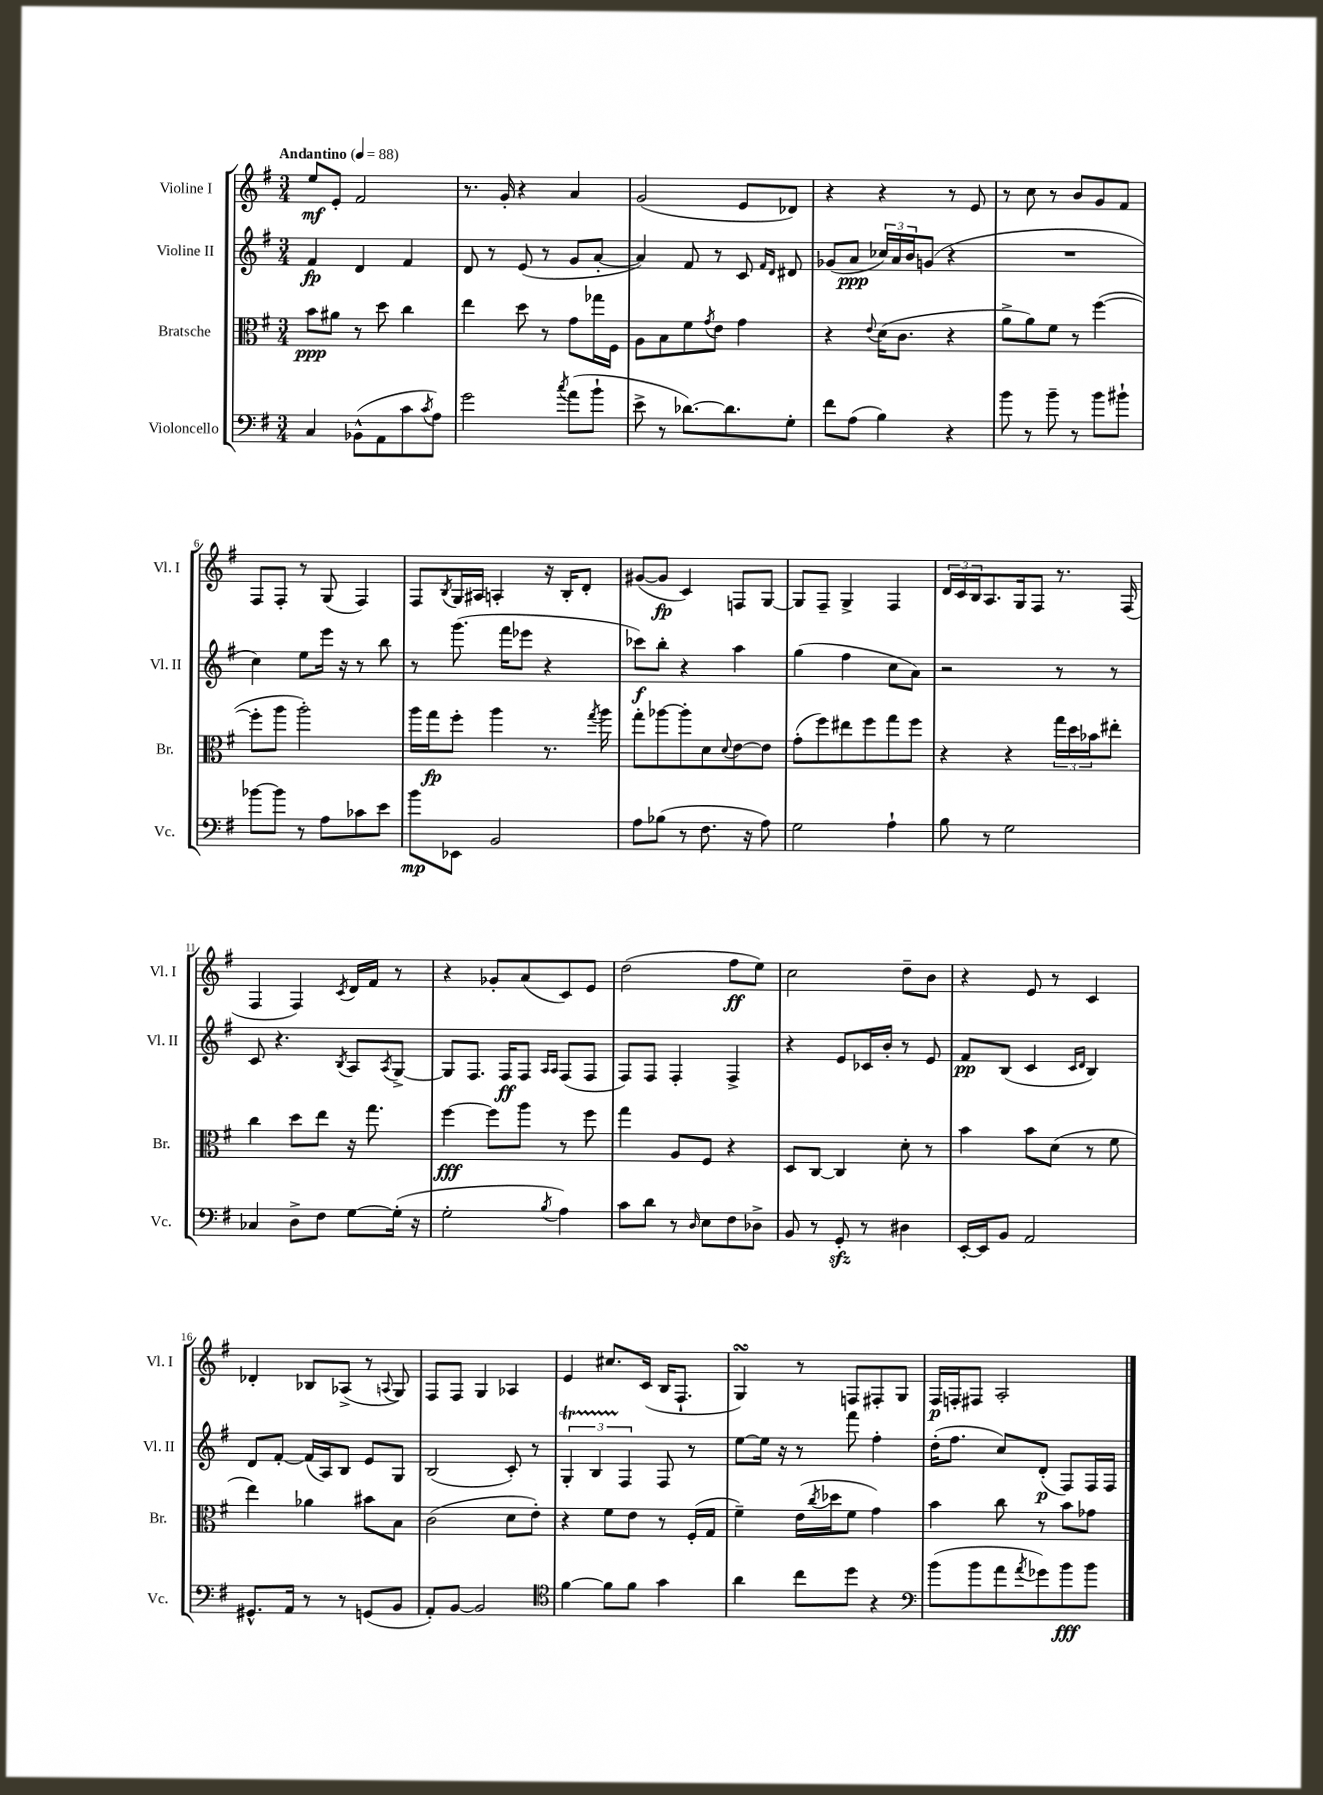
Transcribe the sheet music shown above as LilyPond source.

<<
\new StaffGroup <<
\new Staff = "s0" \with { instrumentName = "Violine I" shortInstrumentName = "Vl. I" } {
    \clef treble \key g \major \numericTimeSignature \time 3/4 \tempo "Andantino" 4 = 88
    e''8\mf e'8-. fis'2 |
    r8. g'16-. r4 a'4 |
    g'2( e'8 des'8) |
    r4 r4 r8 e'8 |
    r8 c''8 r8 b'8 g'8 fis'8 |
    fis8 fis8-. r8 g8( fis4) |
    fis8 \acciaccatura { b8 } g16 ais16 a4-. r16 b16-. d'8-. |
    gis'8~( gis'8\fp c'4) f8 g8~ |
    g8 fis8-- g4-> fis4 |
    \tuplet 3/2 { d'16 c'16 b16 } a8. g16 fis8 r8. fis16( |
    fis4 fis4) \acciaccatura { c'8 } d'16 fis'16 r8 |
    r4 ges'8-. a'8( c'8) e'8 |
    d''2( fis''8\ff e''8) |
    c''2 d''8-- b'8 |
    r4 e'8 r8 c'4 |
    des'4-. bes8 aes8->( r8 \appoggiatura { a8 } g8) |
    fis8 fis8 g4 aes4 |
    e'4 cis''8. c'16( b16 fis8.-! |
    g4\turn) r8 f8 fis8-. g8 |
    fis16\p f16-. fis8 a2-. \bar "|." |
}
\new Staff = "s1" \with { instrumentName = "Violine II" shortInstrumentName = "Vl. II" } {
    \clef treble \key g \major \numericTimeSignature \time 3/4
    fis'4\fp d'4 fis'4 |
    d'8 r8 e'8( r8 g'8 a'8~-. |
    a'4) fis'8 r8 c'8 \grace { fis'16 d'16 } dis'8 |
    ges'8( a'8\ppp \tuplet 3/2 { ces''16) a'16 b'16 } g'8( r4 |
    R2. |
    c''4) e''8 e'''16 r16 r8 b''8 |
    r8 g'''8.( fis'''16 ees'''8 r4 |
    ces'''8\f) b''8-. r4 a''4 |
    g''4( fis''4 c''8 a'8) |
    r2 r8 r8 |
    c'8 r4. \acciaccatura { b8 } a8 \acciaccatura { a8 } g8~-> |
    g8 fis8. fis16\ff fis8 \grace { a16 a16 } fis8( fis8 |
    fis8) fis8 fis4-. fis4-> |
    r4 e'8 ces'16 b'16-. r8 e'8 |
    fis'8\pp b8( c'4 \grace { c'16 d'16 } b4) |
    d'8 fis'8~-. fis'16( a16) b8 e'8 g8 |
    b2( c'8-.) r8 |
    \tuplet 3/2 { g4-.\startTrillSpan b4 fis4\stopTrillSpan } fis8 r8 |
    e''8~ e''16 r16 r8 fis'''8 fis''4-. |
    d''16-.( fis''8. c''8) d'8-.\p( fis8) fis16 fis16 \bar "|." |
}
\new Staff = "s2" \with { instrumentName = "Bratsche" shortInstrumentName = "Br." } {
    \clef alto \key g \major \numericTimeSignature \time 3/4
    b'8\ppp ais'8 r8 d''8 c''4 |
    e''4 d''8 r8 g'8 ges''16 fis16 |
    a8 b8 fis'8 \acciaccatura { g'8 } e'8 g'4 |
    r4 \appoggiatura { e'8 } d'16( c'8. r4 |
    a'8-> a'8) fis'8 r8 fis''4~( |
    fis''8-. a''8 a''2-.) |
    a''16 g''16\fp fis''8-. a''4 r8. \acciaccatura { g''8 } a''16 |
    g''8-. aes''8~ aes''8-. d'8 \appoggiatura { d'8 } e'8~ e'8 |
    g'8-.( fis''8) eis''8 fis''8 g''8 fis''8 |
    r4 r4 \tuplet 3/2 { g''16 d''16 bes'16 } eis''8-. |
    c''4 d''8 e''8 r16 g''8. |
    fis''4~\fff fis''8 a''8 r8 fis''8 |
    g''4 a8 fis8 r4 |
    d8 c8~ c4 d'8-. r8 |
    b'4 b'8 d'8( r8 fis'8 |
    e''4) aes'4 bis'8 b8 |
    c'2( d'8 e'8-.) |
    r4 fis'8 e'8 r8 fis16-.( g16 |
    fis'4--) e'16( \acciaccatura { c''8 } des''16 fis'8 g'4) |
    b'4 c''8 r8 b'8 ges'8 \bar "|." |
}
\new Staff = "s3" \with { instrumentName = "Violoncello" shortInstrumentName = "Vc." } {
    \clef bass \key g \major \numericTimeSignature \time 3/4
    c4 bes,8-^( a,8 c'8 \acciaccatura { c'8 } a8) |
    g'2 \acciaccatura { c''8 } a'8( b'8-! |
    e'8-> r8 des'8.~) des'8. g8-. |
    fis'8 a8( b4) r4 |
    b'8 r8 b'8-- r8 b'8 bis'8-! |
    bes'8~ bes'8 r8 a8 ces'8 e'8 |
    b'8\mp ees,8 b,2 |
    a8 bes8( r8 fis8. r16 a8) |
    g2 a4-! |
    b8 r8 g2 |
    ces4 d8-> fis8 g8~ g16-.( r16 |
    g2-. \acciaccatura { b8 } a4) |
    c'8 d'8 r8 \grace { d16 } e8 fis8 des8-> |
    b,8 r8 g,8-.\sfz r8 dis4 |
    e,16~-. e,16 b,8 a,2 |
    gis,8.-^ a,16 r8 r8 g,8( b,8 |
    a,8-.) b,8~ b,2 |
    \clef tenor fis'4~ fis'8 fis'8 g'4 |
    a'4 c''8 d''8 r4 |
    \clef bass b'8( b'8 a'8 \acciaccatura { a'8 } ges'8) b'8\fff b'8 \bar "|." |
}
>>
>>
